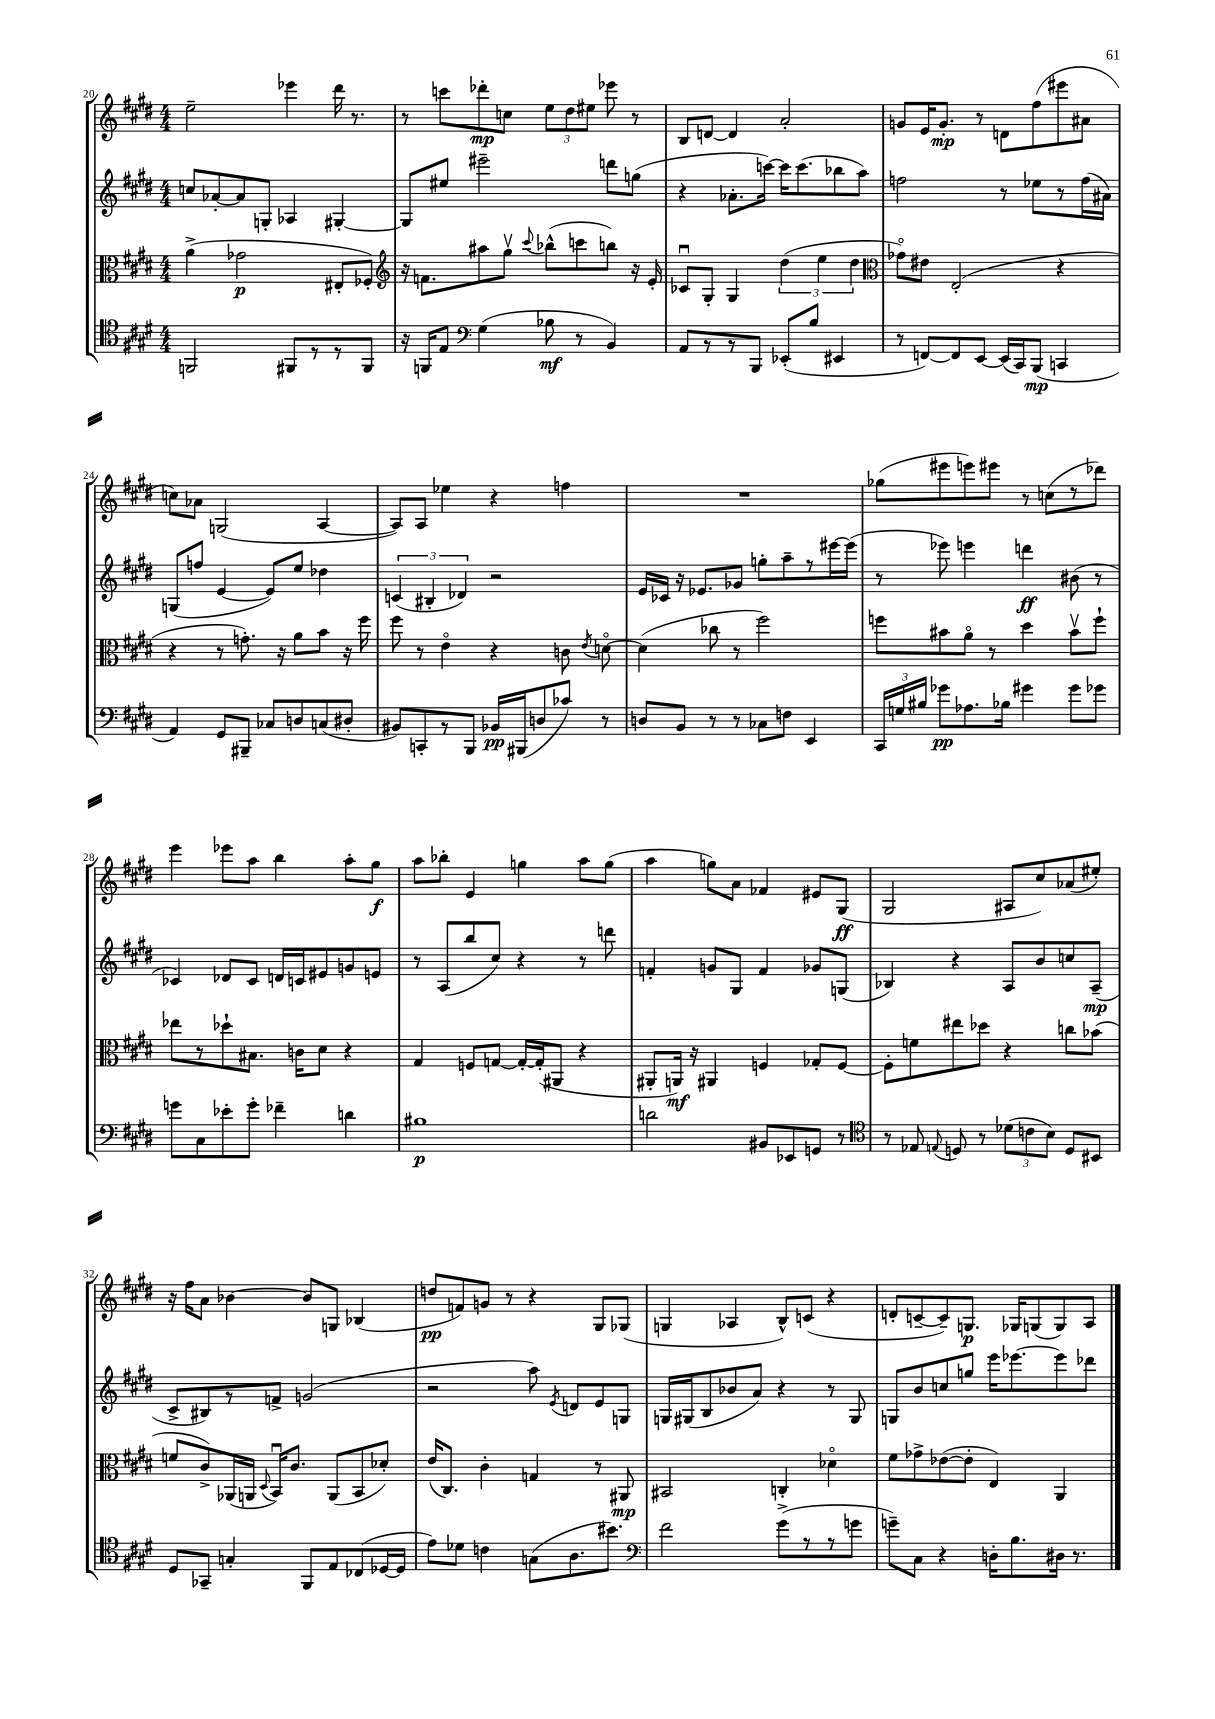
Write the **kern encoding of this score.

**kern	**kern	**kern	**kern
*staff4	*staff3	*staff2	*staff1
*clefC4	*clefC3	*clefG2	*clefG2
*k[f#c#g#d#]	*k[f#c#g#d#]	*k[f#c#g#d#]	*k[f#c#g#d#]
*M4/4	*M4/4	*M4/4	*M4/4
2FF	(4a^	8cc	2ee~
.	.	[8a-'	.
.	2g-	8a-]	.
.	.	8G'	.
8FF#	.	4A-	4eee-
8r	.	.	.
8r	8E#'	[4G#'	16ddd#
.	.	.	8.r
8FF#	8F-')	.	.
=	=	=	=
*	*clefG2	*	*
16r	16r	8G#]	8r
16FF	8.f	.	.
8E	.	8ee#	8ccc
*clefF4	*	*	*
(4G#	8aa#	2eee#~	8ddd-'
.	8gg#v	.	8cc
.	8qqccc#	.	.
8B-	(8bb-^^	.	12ee
.	.	.	12dd#
8r	8ccc	.	.
.	.	.	12ee#
4BB)	8bb)	8ddd	8eee-
.	16r	(8gg	8r
.	16e'	.	.
=	=	=	=
8AA	8c-u	4r	8B
8r	8G#'	.	[8d
8r	4G#	8.a-'	4d]
8BBB	.	.	.
.	.	[16ccc)	.
(8EE-'	(6dd#	16ccc]	2a'
.	.	(8.ccc	.
8B	.	.	.
.	6ee	.	.
4EE#	.	8bb-	.
.	6dd#	.	.
.	.	8aa)	.
=	=	=	=
*	*clefC3	*	*
8r	8g-o)	2ff	8g
[8FF)	8e#	.	16e
.	.	.	8.g'
8FF]	(2E'	.	.
[8EE	.	.	8r
(16EE]	.	8r	8d
16CC#)	.	.	.
(8BBB	.	8ee-	(8ff#
4CC	4r	8r	8eee#
.	.	(16ff	8a#
.	.	16a#)	.
=	=	=	=
4AA)	4r	(8G	8cc)
.	.	8ff	8a-
8GG#	8r	[4e	(2G
8BBB#~	8.g')	.	.
8C-	.	8e])	.
.	16r	.	.
8D	8a	8ee	.
(8C	8b	4dd-	[4A
8D#'	16r	.	.
.	16ff#	.	.
=	=	=	=
8BB#)	8ff#	(6c	8A])
8CC'	8r	.	8A
.	.	6B#'	.
8r	4eo	.	4ee-
.	.	6d-)	.
8BBB	.	.	.
16BB-	4r	2r	4r
(16BBB#	.	.	.
8D	.	.	.
8c-)	8c	.	4ff
.	8qe	.	.
8r	[8do	.	.
=	=	=	=
8D	(4d]	16e	1r
.	.	16c-	.
8BB	.	16r	.
.	.	8.e-	.
8r	8cc-	.	.
8r	8r	8g-	.
8C-	2ff#)	8gg'	.
8F	.	8aa~	.
4EE	.	8r	.
.	.	[16eee#	.
.	.	(16eee#]	.
=	=	=	=
24CC#	8ff	8r	(8gg-
24G	.	.	.
24B#	.	.	.
8g-	8b#	8eee-)	8eee#
8.A-	8ao	4eee	8eee)
.	8r	.	8eee#
16B-	.	.	.
4g#	4dd#	4ddd	8r
.	.	.	(8cc
8g#	8b#v	(8b#	8r
8g-	8ff`	8r	8ddd-)
=	=	=	=
8g	8ee-	4c-)	4eee
8C#	8r	.	.
8e-'	8dd-`	8d-	8eee-
8g'	8.B#	8c-	8aa
4f-~	.	16d	4bb
.	16c	16c	.
.	8d#	8e#	.
4d	4r	8g	8aa'
.	.	8e	8gg#
=	=	=	=
1B#	4G#	8r	8aa
.	.	(8A	8bb-'
.	8F	8bb	4e
.	[8G	8cc#)	.
.	16G'_	4r	4gg
.	(16G']	.	.
.	8AA#	.	.
.	4r	8r	8aa
.	.	8ddd	(8gg
=	=	=	=
2d	8AA#'	4f'	4aa
.	16AA)	.	.
.	16r	.	.
.	4AA#	8g	8gg)
.	.	8G#	8a
8BB#	4F	4f	4f-
8EE-	.	.	.
8GG	8G-'	8g-	8e#
8r	[8F	(8G	(8G#
=	=	=	=
*clefC4	*	*	*
8r	8F']	4B-)	2G#
8E-	8f	.	.
8qqE	.	.	.
8D	8ee#	4r	.
8r	8dd-	.	.
(12d-	4r	8A	8A#
12c	.	.	.
.	.	8b	8cc#)
12B)	.	.	.
8D	8cc	8cc	(8a-
8BB#	(8b-	(8A~	8ee#')
=	=	=	=
8D#	8f	8c#^	16r
.	.	.	16ff#
8GG-~	8c#^)	8B#)	8a
4G'	(16AA-	8r	[4b-
.	16AA	.	.
.	8qqD#	.	.
.	16BBu)	8f^	.
.	8.c#	.	.
8FF#	.	(2g	8b-]
8E	(8AA	.	8G
(8C-	8BB	.	(4B-
[16D-	8d-')	.	.
16D-]	.	.	.
=	=	=	=
8e)	(16e	2r	8dd
.	8.C#)	.	.
8d-	.	.	8f)
4c	4c#'	.	8g
.	.	.	8r
(8G	4G	8aa)	4r
.	.	8qe	.
8.A	.	8d	.
.	8r	8e	8G#
8.b#)	.	.	.
.	8AA#	8G	(8G-
=	=	=	=
*clefF4	*	*	*
2f#	2BB#	16G	4G
.	.	(16G#	.
.	.	8B	.
.	.	8b-	4A-
.	.	8a)	.
(8g#^	4C'	4r	8B^^)
8r	.	.	(8c
8r	4d-o	8r	4r
8g	.	8G#	.
=	=	=	=
8g~)	8f#	8G	8d'
8C#	8g-^	8b	[8c~
4r	([8e-	8cc	8c~])
.	8e-']	8gg	8.G
16D'	4E)	16eee	.
8.B	.	[8.eee-	16G-
.	.	.	(8G
16D#	4AA	8eee-]	8G)
8.r	.	.	.
.	.	8ddd-	8A
==	==	==	==
*-	*-	*-	*-
